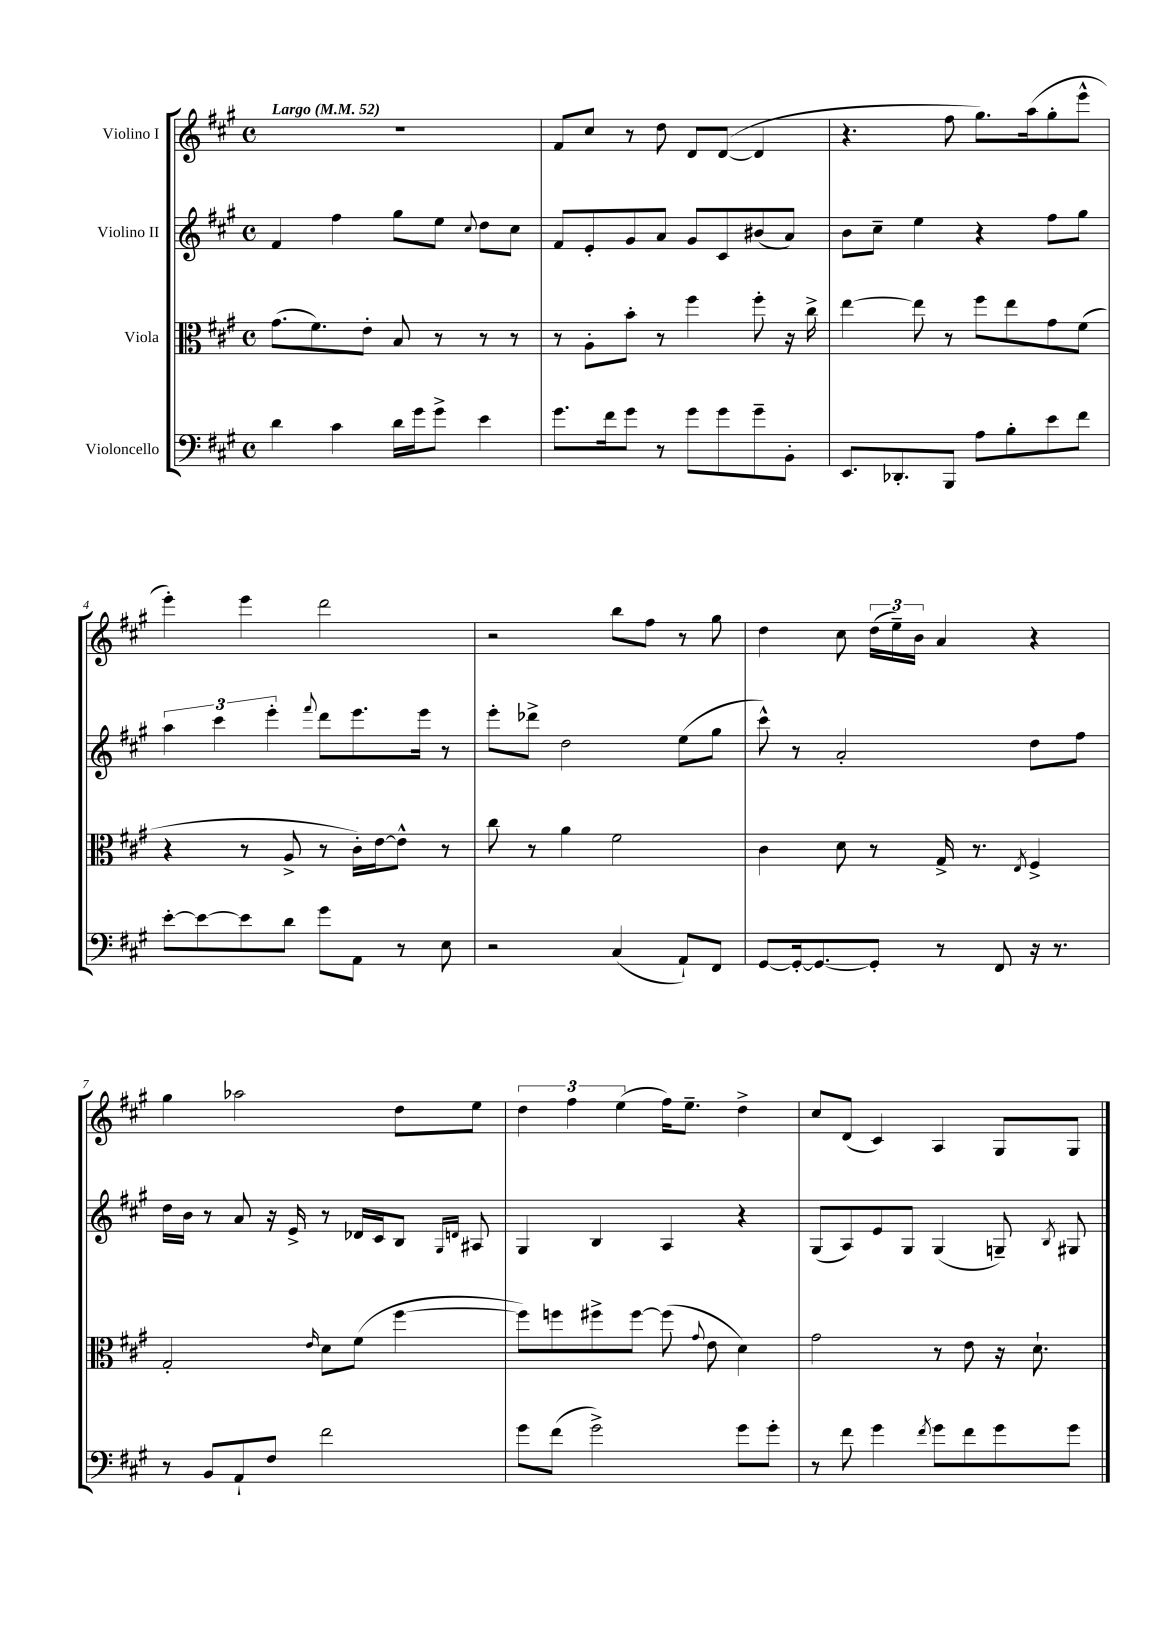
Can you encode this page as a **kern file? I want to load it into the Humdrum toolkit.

**kern	**kern	**kern	**kern
*staff4	*staff3	*staff2	*staff1
*clefF4	*clefC3	*clefG2	*clefG2
*k[f#c#g#]	*k[f#c#g#]	*k[f#c#g#]	*k[f#c#g#]
*M4/4	*M4/4	*M4/4	*M4/4
*met(c)	*met(c)	*met(c)	*met(c)
*MM52	*MM52	*MM52	*MM52
4d\	(8.g#\L	4f#/	1r
.	8.f#\)	.	.
4c#\	.	4ff#\	.
.	8e'\J	.	.
16d\LL	8B/	8gg#\L	.
16g#\J	.	.	.
8g#^\J	8r	8ee\J	.
.	.	8qqcc#/	.
4e\	8r	8dd\L	.
.	8r	8cc#\J	.
=	=	=	=
8.g#\L	8r	8f#/L	8f#/L
.	8A'\L	8e'/	8cc#/J
16f#\k	.	.	.
8g#\J	8b'\J	8g#/	8r
8r	8r	8a/J	8dd\
8g#\L	4ff#\	8g#/L	8d/L
8g#\	.	8c#/	([8d/J
8g#~\	8ff#'\	(8b#/	4d/]
8BB'\J	16r	8a/J)	.
.	16cc#^\	.	.
=	=	=	=
8.EE/L	[4ee\	8b\L	4.r
.	.	8cc#~\J	.
8.DD-'/	.	.	.
.	8ee\]	4ee\	.
8BBB/J	8r	.	8ff#\
8A\L	8ff#\L	4r	8.gg#\L)
8B'\	8ee\	.	.
.	.	.	(16aa\k
8e\	8g#\	8ff#\L	8gg#'\
8f#\J	(8f#\J	8gg#\J	8eee^^\J
=	=	=	=
[8e'\L	4r	6aa\	4eee'\)
8e\_	.	.	.
.	.	6ccc#\	.
8e\]	8r	.	4eee\
.	.	6eee'\	.
8d\J	8A^/	.	.
.	.	8qqfff#/	.
8g#\L	8r	8ddd\L	2ddd\
8AA\J	16c#'\LL)	8.eee\	.
.	[16e\J	.	.
8r	8e^^\]J	.	.
.	.	16eee\Jk	.
8E\	8r	8r	.
=	=	=	=
2r	8cc#\	8eee'\L	2r
.	8r	8ddd-^\J	.
.	4a\	2dd\	.
(4C#/	2f#\	.	8bb\L
.	.	.	8ff#\J
8AA`/L)	.	(8ee\L	8r
8FF#/J	.	8gg#\J	8gg#\
=	=	=	=
[8GG#/L	4c#\	8ccc#^^\)	4dd\
16GG#'/_k	.	8r	.
8.GG#/_	.	.	.
.	8d\	2a'/	8cc#\
8GG#'/]J	8r	.	(24dd\LL
.	.	.	24ee~\)
.	.	.	24b\JJ
8r	16G#^/	.	4a/
.	8.r	.	.
8FF#/	.	.	.
.	8qE/	.	.
16r	4F#^/	8dd\L	4r
8.r	.	.	.
.	.	8ff#\J	.
=	=	=	=
8r	2G#'/	16dd\LL	4gg#\
.	.	16b\JJ	.
8BB/L	.	8r	.
8AA`/	.	8a/	2aa-\
8F#/J	.	16r	.
.	.	16e^/	.
.	16qqe/	.	.
2f#\	8d\L	8r	.
.	(8f#\J	16d-/LL	.
.	.	16c#/J	.
.	[4ff#\	8B/J	8dd\L
.	.	16qqG#/LL	.
.	.	16qqd/JJ	.
.	.	8A#/	8ee\J
=	=	=	=
8g#\L	8ff#\]L)	4G#/	6dd\
(8f#\J	8ff\	.	.
.	.	.	6ff#\
2g#^\)	8ff#^\	4B/	.
.	.	.	(6ee\
.	[8ff#\J	.	.
.	(8ff#\]	4A/	16ff#\LK)
.	.	.	8.ee~\J
.	8qqg#/	.	.
.	8e\	.	.
8g#\L	4d\)	4r	4dd^\
8g#'\J	.	.	.
=	=	=	=
8r	2g#\	(8G#/L	8cc#/L
8f#\	.	8A/)	(8d/J
4g#\	.	8e/	4c#/)
.	.	8G#/J	.
8qf#/	.	.	.
8g#\L	8r	(4G#/	4A/
8f#\	8e\	.	.
8g#\	16r	8G~/)	8G#/L
.	8.d`\	.	.
.	.	8qB/	.
8g#\J	.	8G#/	8G#/J
==	==	==	==
*-	*-	*-	*-
